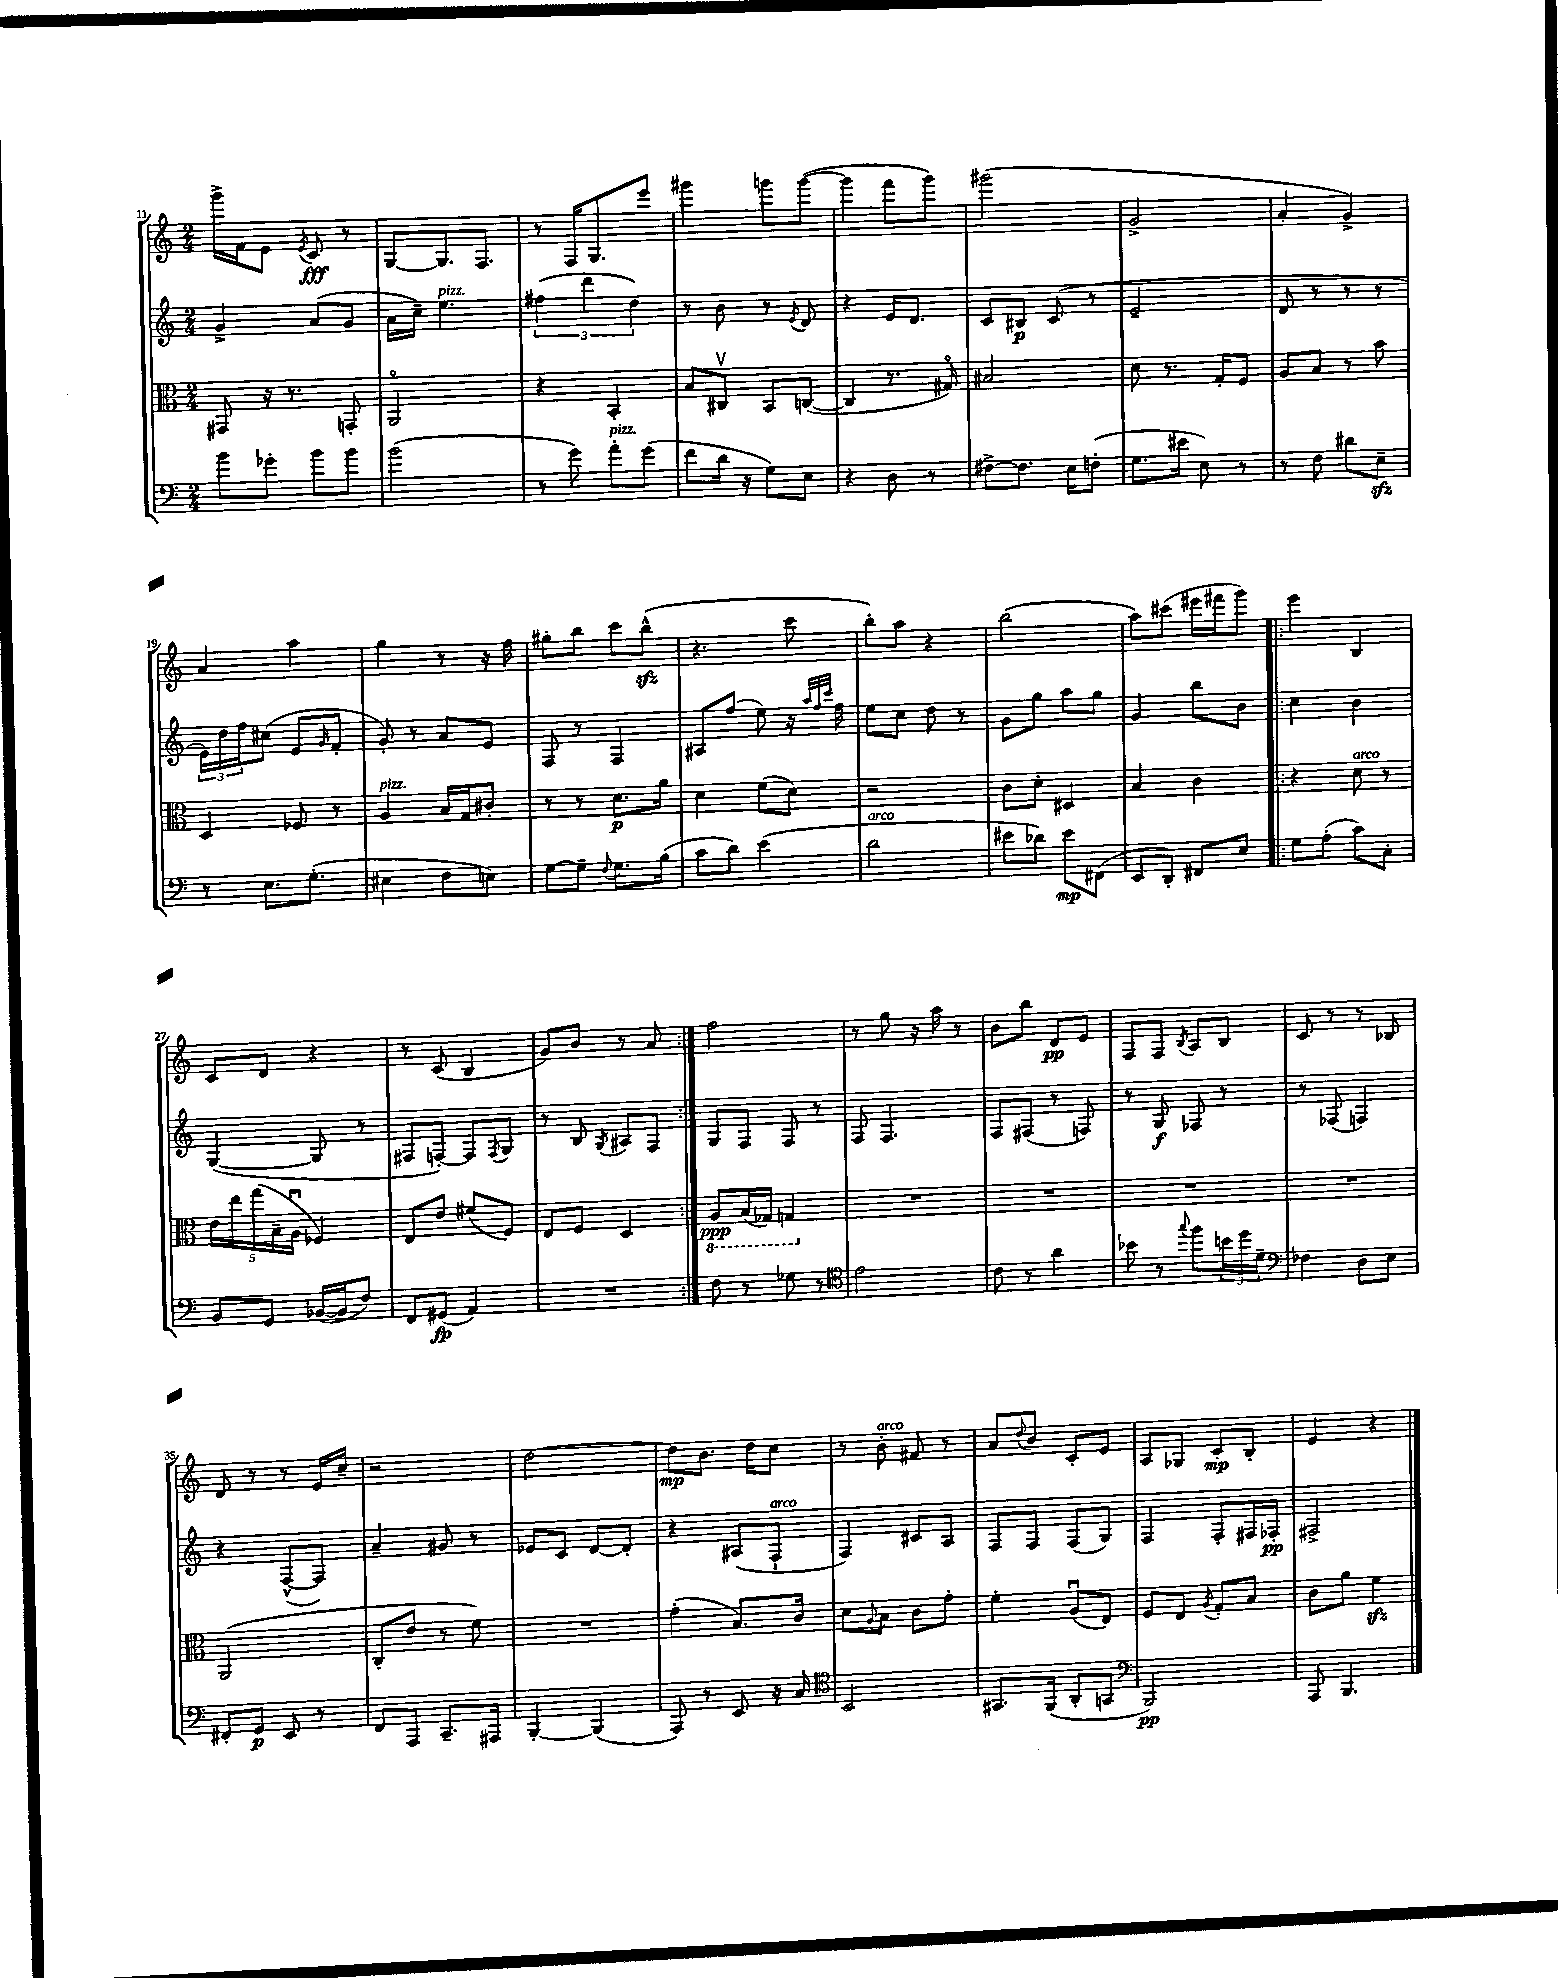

**kern	**kern	**kern	**kern
*staff4	*staff3	*staff2	*staff1
*clefF4	*clefC3	*clefG2	*clefG2
*k[]	*k[]	*k[]	*k[]
*M2/4	*M2/4	*M2/4	*M2/4
8b	8GG#	4g^	16ggg^
.	.	.	16f
8g-'	16r	.	8e
.	8.r	.	.
.	.	.	8qe
8b	.	(8a	8c
8b	8GG'	8g	8r
=	=	=	=
(2b	2AAo	16a	[8G
.	.	16cc~)	.
.	.	4.ee	8.G]
.	.	.	8.F
=	=	=	=
8r	4r	(6ff#	8r
8g)	.	.	16F
.	.	6ddd	.
.	.	.	8.G
8a'	4BB'	.	.
.	.	6dd)	.
(8g	.	.	8eee
=	=	=	=
8f	8B	8r	4ggg#
16d	8C#v	8b	.
16r	.	.	.
8G)	8BB	8r	8ggg
.	.	8qe	.
8E	([8C	8d	([8ggg
=	=	=	=
4r	4C]	4r	4ggg]
8D	8.r	16e	8fff
.	.	8.d	.
8r	.	.	8ggg)
.	16G#o)	.	.
=	=	=	=
[8F#^	2B#	8c	(2ggg#
8.F#]	.	8B#	.
.	.	(8c	.
16E	.	.	.
(8F'	.	8r	.
=	=	=	=
8.G	8d	2e~	2g^
.	8.r	.	.
16e#	.	.	.
8E)	.	.	.
.	16G'	.	.
8r	8F	.	.
=	=	=	=
8r	8A	8d	4a'
8F	8B	8r	.
8d#	8r	8r	4g^)
8E~	8b	8r	.
=	=	=	=
8r	4D	24e)	4a
.	.	24dd	.
.	.	24ff	.
8.E	.	(8cc#	.
.	8F-	8e	4aa
(8.G'	.	.	.
.	.	16qqg	.
.	8r	8f'	.
=	=	=	=
4E#	4A	8g')	4gg
.	.	8r	.
8F	16B	8a	8r
.	16G	.	.
8E)	8c#'	8e	16r
.	.	.	16ff
=	=	=	=
[8G	8r	8F	8gg#'
8G~]	8r	8r	8bb
8qqF	.	.	.
8.G	8.d	4F	8ccc
.	.	.	(8bb^^
(16B	16a	.	.
=	=	=	=
8c	4d	8A#	4.r
8d)	.	(8ff	.
(4e	(8f	8ee)	.
.	8d)	16r	8ccc
.	.	32qqaa	.
.	.	32qqff	.
.	.	32qqccc	.
.	.	16ff	.
=	=	=	=
2d	2r	8ee	8bb')
.	.	8cc	8aa
.	.	8dd	4r
.	.	8r	.
=	=	=	=
8e#	8c	8g	(2bb
8d-)	8d'	8gg	.
8e#	4D#	8aa	.
(8FF#	.	8gg	.
=	=	=	=
8EE	4B	4g	8aa)
8DD')	.	.	(8ccc#
8FF#	4c	8bb	16eee#
.	.	.	16fff#
8E	.	8b	8ggg)
=!|:	=!|:	=!|:	=!|:
8G	4r	4cc	4eee
(8A'	.	.	.
8c)	8d	4b	4B
8C'	8r	.	.
=	=	=	=
8BB	20e	([4G	8c
.	20ee	.	.
.	(20gg	.	.
8GG	.	.	8d
.	20B~	.	.
.	20Au	.	.
([16BB-	4F-)	8G]	4r
16BB-]	.	.	.
8F)	.	8r	.
=	=	=	=
8FF	8E	8F#	8r
(8GG#	8e	[8F')	(8c
4AA)	(8f#	8F]	4B
.	.	8qF	.
.	8F)	8G	.
=	=	=	=
2r	8E	8r	8g)
.	8F	8B	8b
.	.	8qG	.
.	4D	8A#	8r
.	.	8F	8a
=:|!	=:|!	=:|!	=:|!
8F	8AA	8G	2ff
8r	(16BB	8F	.
.	16GG-)	.	.
8G-	4GG	8F	.
8r	.	8r	.
=	=	=	=
*clefC4	*	*	*
2e	2r	8F	8r
.	.	4.F	8gg
.	.	.	16r
.	.	.	16aa
.	.	.	8r
=	=	=	=
8c	2r	8F	8b
8r	.	(8F#	8bb
4a	.	8r	8d
.	.	8F)	8e
=	=	=	=
8b-	2r	8r	8F
8r	.	8G	8F
8qqgg	.	.	8qB
8ff	.	8F-	8A
24b	.	8r	8B
24dd	.	.	.
24d~	.	.	.
=	=	=	=
*clefF4	*	*	*
4F-	2r	8r	8c
.	.	(8F-	8r
8D	.	4F)	8r
8E	.	.	8B-
=	=	=	=
8FF#'	(2AA	4r	8d
8GG	.	.	8r
8EE	.	([8F^^	8r
8r	.	8F])	16e
.	.	.	16cc~
=	=	=	=
8FF	8C'	4a~	2r
8AAA	8e	.	.
8.CC~	8r	8g#	.
.	8f)	8r	.
16AAA#	.	.	.
=	=	=	=
[4BBB'	2r	8e-	[2dd
.	.	8c	.
(4BBB]	.	[8d	.
.	.	8d']	.
=	=	=	=
8AAA)	(4g'	4r	8dd]
8r	.	.	8.b
8EE	8.B)	(8A#	.
.	.	.	16dd
16r	.	8F`	8cc
16C	16c	.	.
=	=	=	=
*clefC4	*	*	*
2BB	8d	4F)	8r
.	8qqA	.	.
.	8B	.	8b'
.	8c	8c#	8f#
.	8g'	8A	8r
=	=	=	=
8.GG#	4f'	8F	8a
.	.	.	8qqdd
.	.	8F	8b
(16FF	.	.	.
8AA'	(8Au	(8F	8c'
8GG	8E)	8G)	8e
=	=	=	=
*clefF4	*	*	*
2BBB)	8F	4F	8A
.	8E	.	8G-
.	8qA	.	.
.	8G'	8F'	8c'
.	8B	16F#	8B'
.	.	16F-'	.
=	=	=	=
8AAA	8c	2F#^	4e
4.BBB	8a	.	.
.	4f	.	4r
==	==	==	==
*-	*-	*-	*-
